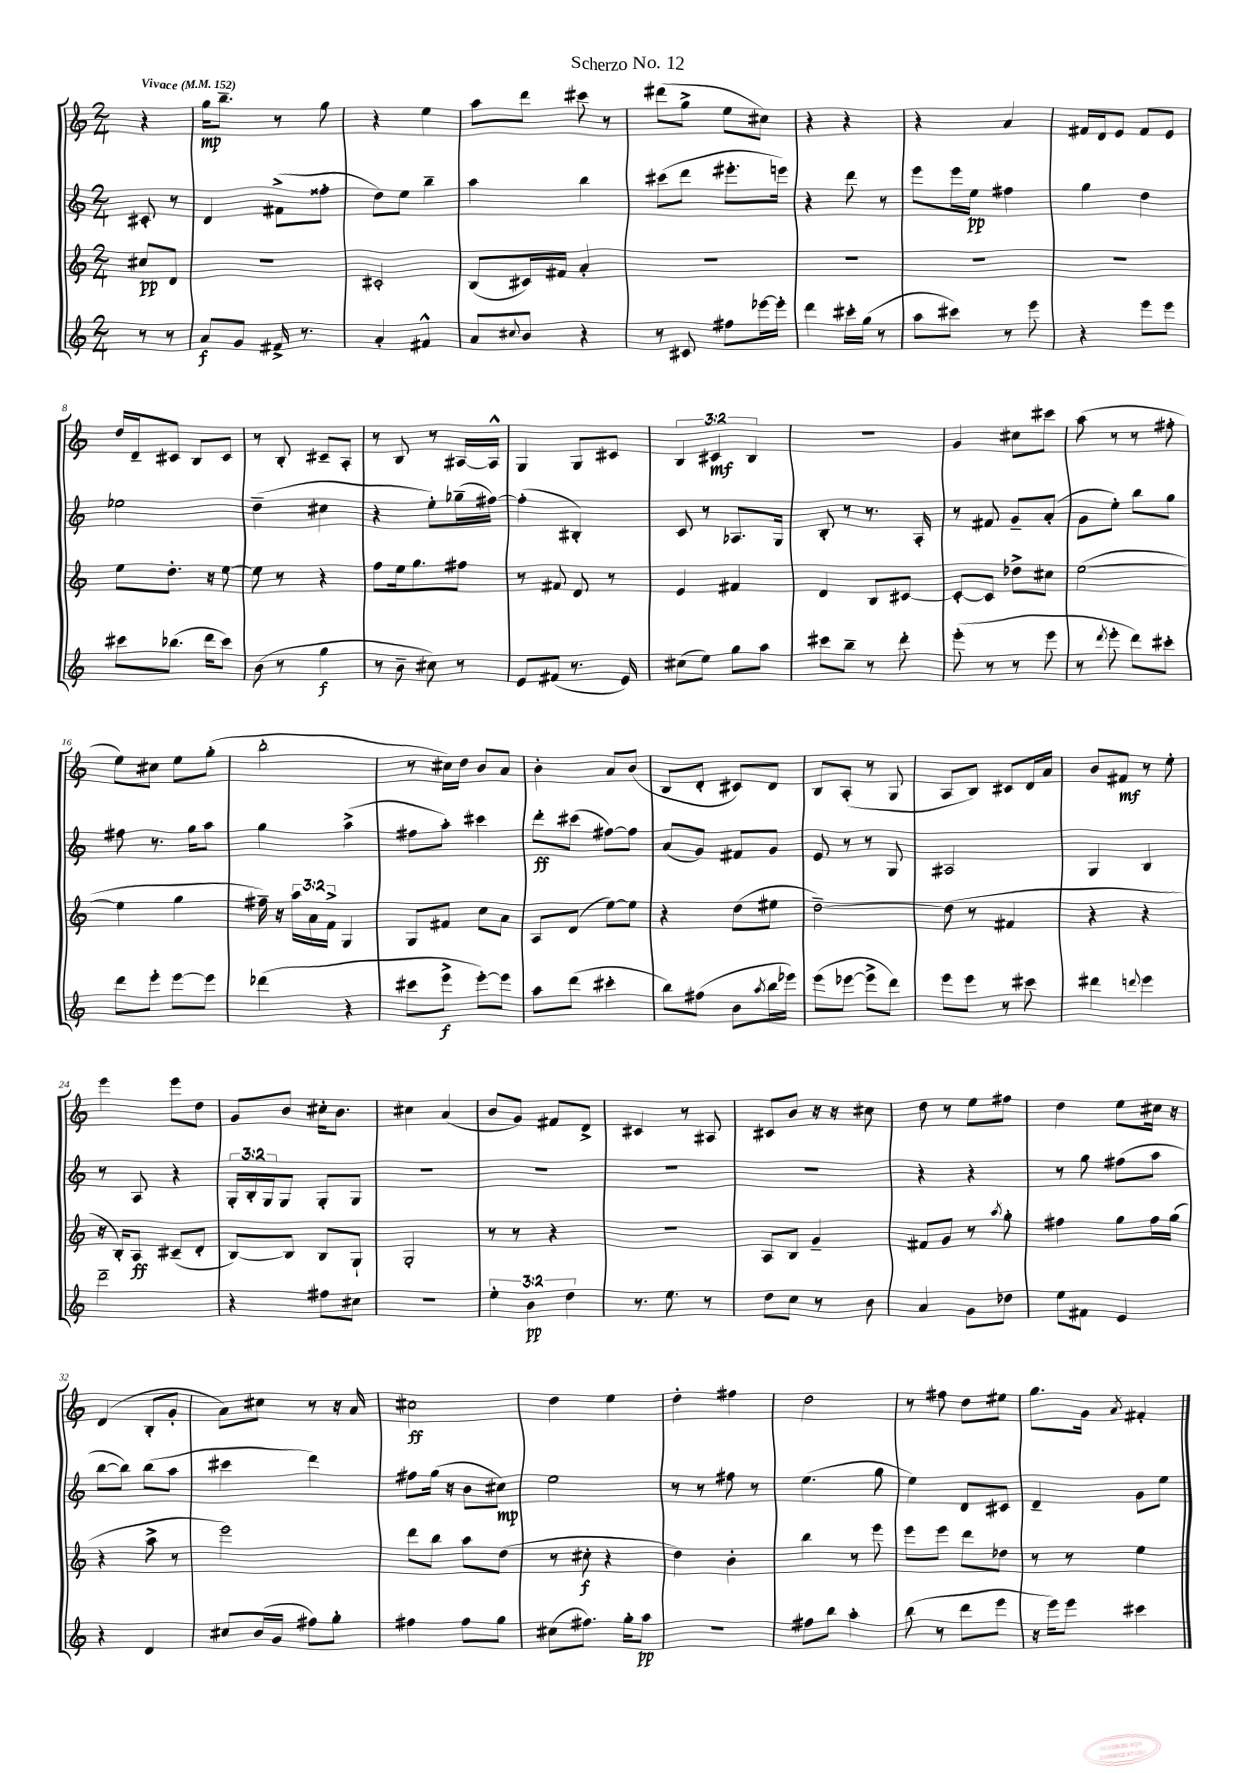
\header { title = "Scherzo No. 12" }
<<
\new StaffGroup <<
\new Staff = "s0" {
    \clef treble \key c \major \numericTimeSignature \time 2/4 \override Staff.TupletNumber.text = #tuplet-number::calc-fraction-text \partial 4 \tempo "Vivace" 4 = 152
    r4 |
    g''16\mp b''8.-- r8 g''8 |
    r4 e''4 |
    a''8 d'''8 cis'''8 r8 |
    dis'''8( g''8-> e''8 cis''8) |
    r4 r4 |
    r4 a'4 |
    fis'16 d'16 e'8 fis'8 e'8 |
    d''16 d'16-- cis'8 b8 cis'8 |
    r8 b8-. cis'8-- a8-. |
    r8 b8 r8 ais16~ ais16-^ |
    g4 g8 cis'8 |
    \tuplet 3/2 { b4 cis'4\mf b4 } |
    R2 |
    g'4 cis''8 cis'''8 |
    a''8( r8 r8 fis''8-. |
    e''8) cis''8 e''8 g''8-.( |
    b''2-. |
    r8 cis''16) d''16 b'8 a'8 |
    b'4-. a'8 b'8( |
    b8 d'8-. cis'8) d'8 |
    b8 a8-.( r8 g8 |
    a8 b8) cis'8 d'16 a'16 |
    b'8 fis'8\mf r8 e''8-. |
    e'''4 e'''8 d''8 |
    g'8 b'8 cis''16-. b'8. |
    cis''4 a'4( |
    b'8 g'8) fis'8 d'8-> |
    cis'4 r8 ais8 |
    cis'8 b'8 r16 r16 cis''8 |
    d''8 r8 e''8 fis''8 |
    d''4 e''8 cis''16 r16 |
    d'4( b8-. g'8-. |
    a'8) cis''8 r8 r16 a'16 |
    cis''2\ff |
    d''4 e''4 |
    d''4-. fis''4 |
    d''2 |
    r8 fis''8 d''8 eis''8 |
    g''8. g'16 \acciaccatura { a'8 } fis'4-. \bar "|." |
}
\new Staff = "s1" {
    \clef treble \key c \major \numericTimeSignature \time 2/4 \override Staff.TupletNumber.text = #tuplet-number::calc-fraction-text \partial 4
    cis'8-. r8 |
    d'4 fis'8->( fisis''8-. |
    d''8) e''8 b''4-- |
    a''4 b''4 |
    cis'''8( d'''8 eis'''8.-. e'''16) |
    r4 d'''8 r8 |
    e'''8 e'''16 e''16\pp fis''4 |
    g''4 d''4 |
    ees''2 |
    d''4--( cis''4 |
    r4 e''8-.) ges''16--( fis''16~) |
    fis''4-.( bis4-.) |
    c'8 r8 aes8. g16 |
    b8-. r8 r8. a16-. |
    r8 fis'8 g'8-- a'8-.( |
    g'8 e''8-.) b''8 g''8 |
    fis''8 r8. g''16 a''8 |
    g''4 a''4->( |
    fis''8 a''8-.) cis'''4 |
    d'''8-.\ff cis'''8( fis''8~) fis''8 |
    a'8( g'8) fis'8 g'8 |
    e'8 r8 r8 g8 |
    ais2 |
    g4 b4 |
    r8 a8 r4 |
    \tuplet 3/2 { g16-. b16-. g16 } g8 g8-. g8 |
    R2 |
    R2 |
    R2 |
    R2 |
    r4 r4 |
    r8 g''8 fis''8( a''8 |
    b''8~ b''8) b''8( a''8 |
    cis'''4 d'''4) |
    fis''8 g''16( r16 b'8 cis''8\mp) |
    e''2 |
    r8 r8 fis''8 r8 |
    e''4.( g''8 |
    e''4) d'8 cis'8 |
    d'4-- g'8 e''8 \bar "|." |
}
\new Staff = "s2" {
    \clef treble \key c \major \numericTimeSignature \time 2/4 \override Staff.TupletNumber.text = #tuplet-number::calc-fraction-text \partial 4
    cis''8\pp d'8 |
    R2 |
    cis'2-. |
    b8( cis'16) fis'16 a'4-. |
    R2 |
    R2 |
    R2 |
    R2 |
    e''8 d''8.-. r16 e''8~ |
    e''8 r8 r4 |
    f''8 e''16 g''8. fis''8 |
    r8 fis'8 d'8 r8 |
    e'4 fis'4 |
    d'4 b8 cis'8~ |
    cis'8~-. cis'8 des''8-> cis''8 |
    e''2~( |
    e''4 g''4 |
    fis''16--) r16 \tuplet 3/2 { a''16 a'16 f'16-> } g4 |
    g8 fis'8 c''8 a'8 |
    a8 d'8( e''8~) e''8 |
    r4 d''8( eis''8 |
    d''2~--) |
    d''8( r8 fis'4 |
    r4 r4 |
    r16 b16-.) a8\ff cis'8--( d'8-. |
    b8~) b8 b8 g8-! |
    g2-. |
    r8 r8 r4 |
    R2 |
    a8 b8 g'4-- |
    fis'8 g'8 r8 \acciaccatura { a''8 } g''8-. |
    fis''4 g''8 fis''16 g''16( |
    r4 a''8-> r8 |
    e'''2) |
    d'''8 b''8 a''8 d''8( |
    r8 cis''8-.\f r4 |
    d''4) b'4-. |
    b''4 r8 e'''8 |
    e'''8 e'''8 d'''8 des''8 |
    r8 r8 e''4 \bar "|." |
}
\new Staff = "s3" {
    \clef treble \key c \major \numericTimeSignature \time 2/4 \override Staff.TupletNumber.text = #tuplet-number::calc-fraction-text \partial 4
    r8 r8 |
    a'8\f g'8 fis'16-> r8. |
    a'4-. fis'4-^ |
    a'8 \appoggiatura { cis''8 } b'8 r4 |
    r8 cis'8 fis''8 ees'''16~ ees'''16-. |
    d'''4 cis'''16-. g''16( r8 |
    a''8 cis'''8) r8 e'''8 |
    r4 e'''8 e'''8 |
    cis'''8 bes''8.( d'''16 cis'''8) |
    b'8( r8 g''4\f |
    r8 b'8-- cis''8) r8 |
    e'8 fis'8( r8. e'16) |
    cis''8( e''8) g''8 a''8 |
    cis'''8 b''8-- r8 d'''8-. |
    e'''8-.( r8 r8 e'''8 |
    r8 \acciaccatura { d'''8 } e'''8-. d'''8) cis'''8-. |
    d'''8 e'''8-. e'''8~ e'''8 |
    des'''4( r4 |
    cis'''8 e'''8->\f e'''8~-.) e'''8 |
    a''8 d'''8( cis'''4-. |
    b''8) fis''8( b'8 \acciaccatura { a''8 } b''16 ees'''16) |
    e'''8( ees'''8~ ees'''8-> d'''8) |
    e'''8 e'''8 r8 cis'''8 |
    dis'''4 \appoggiatura { d'''8 } e'''4 |
    d'''2-- |
    r4 fis''8 cis''8 |
    r2 |
    \tuplet 3/2 { e''4-. b'4\pp d''4 } |
    r8. e''8. r8 |
    d''8 c''8 r8 b'8 |
    a'4 g'8 des''8 |
    e''8 fis'8 e'4 |
    r4 d'4 |
    cis''8 b'16( g'16 fis''8) g''8-. |
    fis''4 fis''8 g''8 |
    cis''8( fis''8.) g''16-. a''8\pp |
    r2 |
    fis''8 b''8 a''4-. |
    b''8( r8 d'''8 e'''8 |
    r16 e'''16) e'''8 cis'''4 \bar "|." |
}
>>
>>
